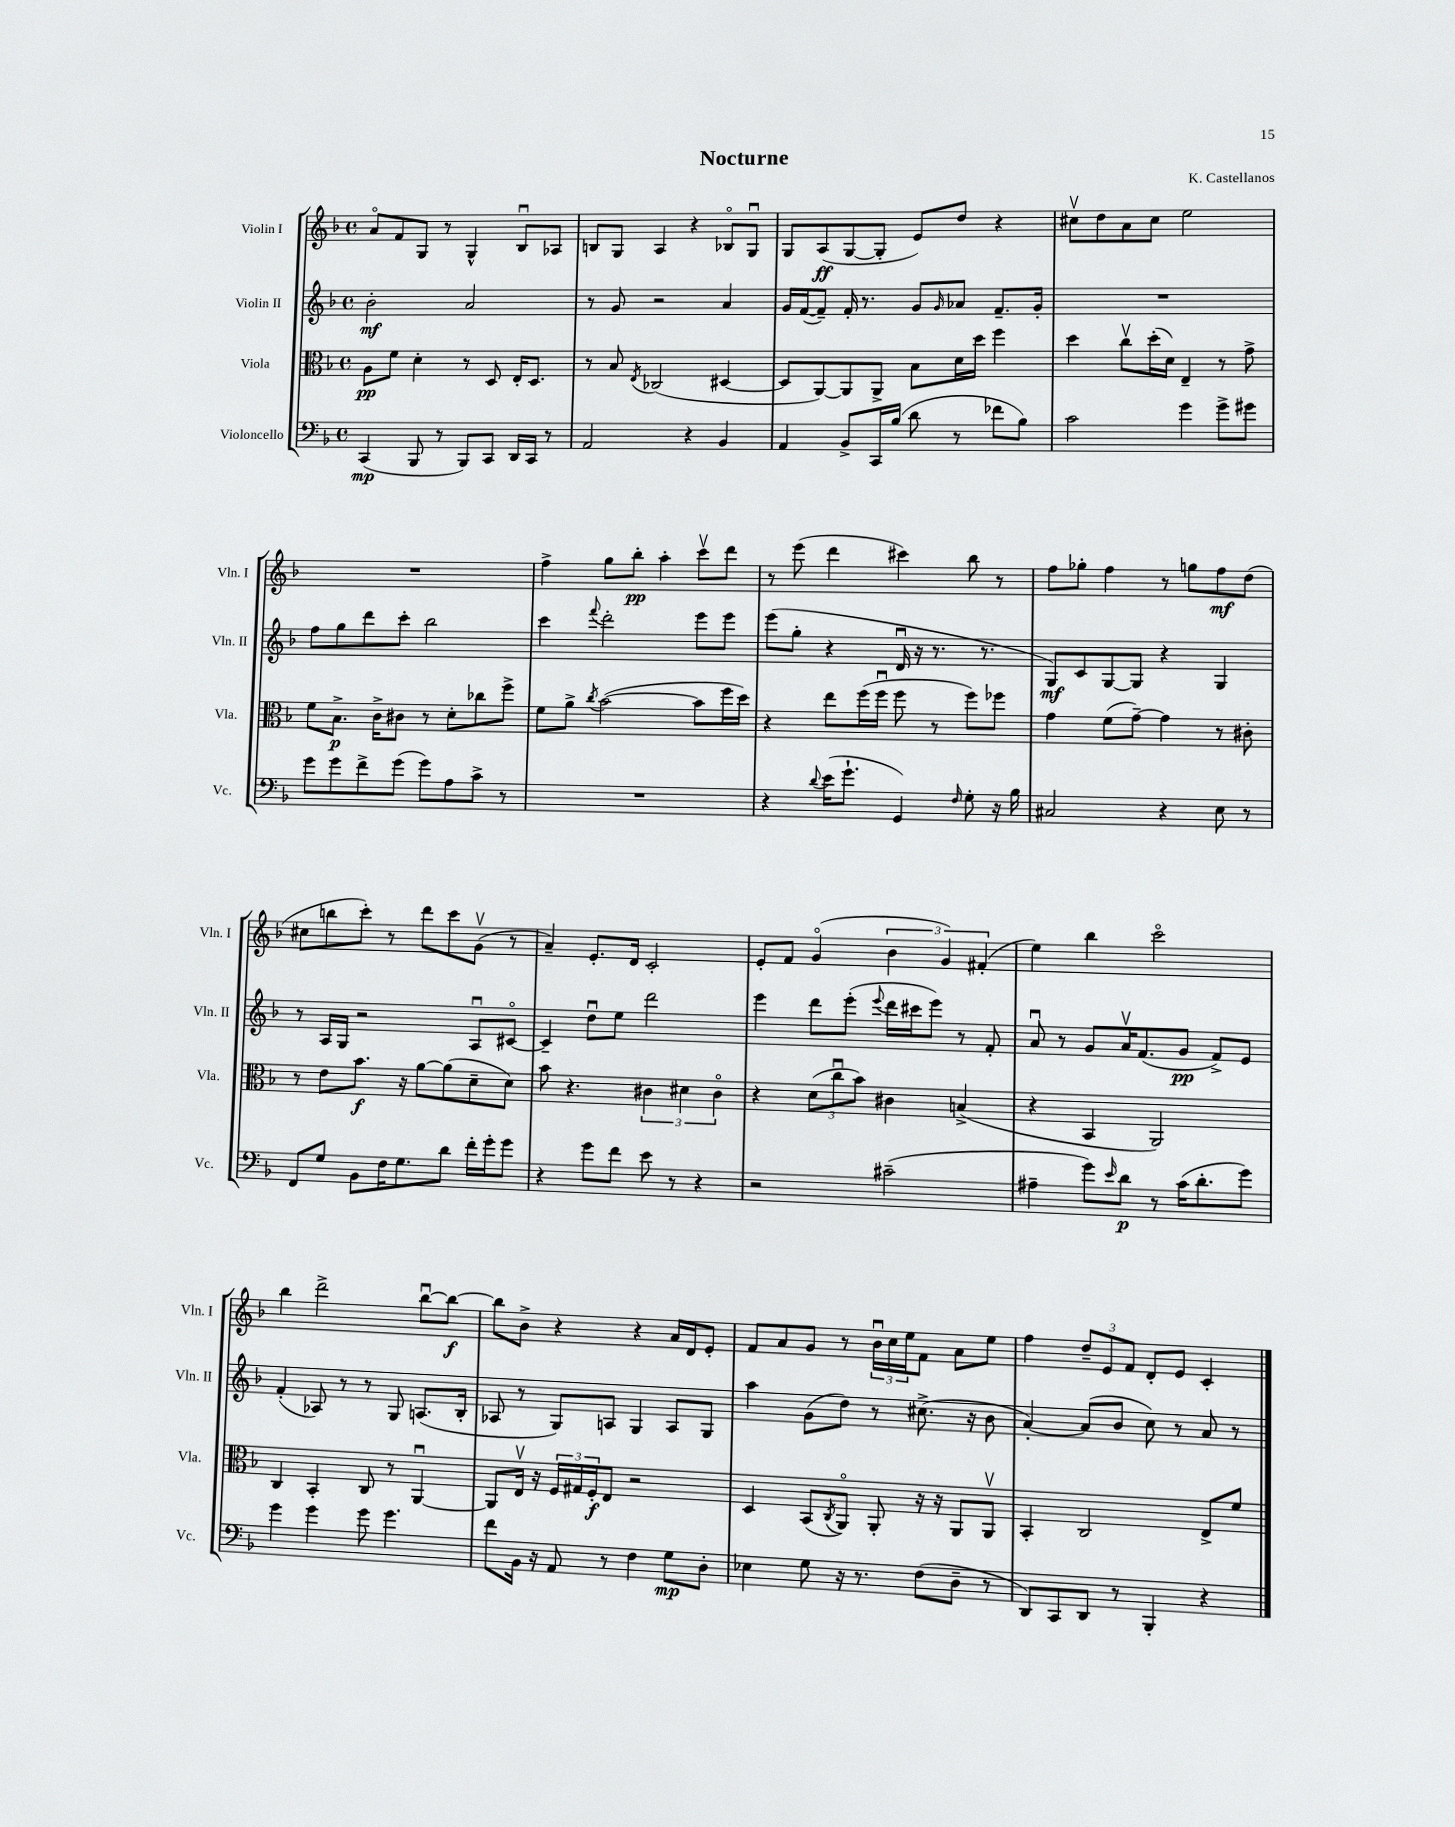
\header { title = "Nocturne" composer = "K. Castellanos" }
<<
\new StaffGroup <<
\new Staff = "s0" \with { instrumentName = "Violin I" shortInstrumentName = "Vln. I" } {
    \clef treble \key f \major \defaultTimeSignature \time 4/4
    a'8\flageolet f'8 g8 r8 g4-^ bes8\downbow aes8 |
    b8 g8 a4 r4 bes8\flageolet g8\downbow |
    g8 a8\ff( g8~ g8-. e'8) d''8 r4 |
    cis''8\upbow d''8 a'8 cis''8 e''2 |
    R1 |
    f''4-> g''8 bes''8-.\pp a''4-. c'''8\upbow d'''8 |
    r8 e'''8( d'''4 cis'''4) bes''8 r8 |
    f''8 ges''8-. f''4 r8 g''8 f''8\mf d''8( |
    cis''8 b''8 c'''8-.) r8 d'''8 c'''8 g'8\upbow( r8 |
    a'4--) e'8.-. d'16 c'2-. |
    e'8-. f'8 g'4\flageolet( \tuplet 3/2 { bes'4 g'4) fis'4-.( } |
    e''4) bes''4 c'''2\flageolet |
    bes''4 d'''2-> bes''8~\downbow bes''8~\f |
    bes''8 bes'8-> r4 r4 a'16 d'16 e'8-. |
    f'8 a'8 g'8 r8 \tuplet 3/2 { bes'16\downbow c''16 e''16 } f'8 a'8 e''8 |
    f''4 \tuplet 3/2 { d''8-- e'8 f'8 } d'8-. e'8 c'4-. \bar "|." |
}
\new Staff = "s1" \with { instrumentName = "Violin II" shortInstrumentName = "Vln. II" } {
    \clef treble \key f \major \defaultTimeSignature \time 4/4
    bes'2-.\mf a'2 |
    r8 g'8 r2 a'4 |
    g'16 f'16~( f'8--) f'16-. r8. g'8 \grace { g'16 } aes'8 f'8.-- g'16-. |
    R1 |
    f''8 g''8 d'''8 c'''8-. bes''2 |
    c'''4 \appoggiatura { f'''8 } d'''2-. e'''8 e'''8 |
    e'''8( g''8-. r4 d'16\downbow r16 r8. r8. |
    g8\mf) c'8 g8~ g8 r4 g4 |
    r8 a16 g16 r2 a8\downbow cis'8~\flageolet |
    cis'4-- d''8\downbow e''8 d'''2 |
    e'''4 d'''8 e'''8-.( \appoggiatura { e'''8 } d'''16 cis'''16 e'''8) r8 f'8-. |
    a'8\downbow r8 g'8 a'16\upbow f'8.( g'8\pp f'8->) e'8 |
    f'4-.( aes8) r8 r8 g8 a8.( bes16-. |
    aes8 r8 g8) a8 g4 a8 g8 |
    a''4 g'8( d''8) r8 cis''8.->( r16 bes'8 |
    a'4~-.) a'8( bes'8 c''8) r8 a'8 r8 \bar "|." |
}
\new Staff = "s2" \with { instrumentName = "Viola" shortInstrumentName = "Vla." } {
    \clef alto \key f \major \defaultTimeSignature \time 4/4
    a8\pp f'8 d'4-. r8 d8 e16-. d8. |
    r8 bes8 \acciaccatura { e8 } ces2( dis4~ |
    dis8 a,8~) a,8 a,8-> bes8 d'16 d''16 f''4 |
    d''4 c''8\upbow d''16-.( d'16) e4-- r8 g'8-> |
    f'8 bes8.->\p c'16-> cis'8 r8 d'8-. ces''8 f''8-> |
    f'8 a'8-> \acciaccatura { c''8 } bes'2~( bes'8 f''16 d''16) |
    r4 e''8 f''16( f''16\downbow f''8 r8 f''8) fes''8 |
    g'4 f'8( g'8~--) g'4 r8 cis'8-. |
    r8 e'8 bes'8.\f r16 a'8~ a'8( d'8-- d'8) |
    bes'8 r4. \tuplet 3/2 { cis'4 dis'4 cis'4\flageolet } |
    r4 \tuplet 3/2 { d'8( c''8\downbow bes'8) } cis'4 b4->( |
    r4 bes,4 a,2) |
    c4 bes,4-. c8 r8 a,4~\downbow |
    a,8 e16\upbow r16 \tuplet 3/2 { f16 gis16 f16-.\f } e8 r2 |
    d4 bes,8( \acciaccatura { c8 } a,8\flageolet) a,8-. r16 r16 a,8 a,8\upbow |
    bes,4-. c2 e8-> f'8 \bar "|." |
}
\new Staff = "s3" \with { instrumentName = "Violoncello" shortInstrumentName = "Vc." } {
    \clef bass \key f \major \defaultTimeSignature \time 4/4
    c,4\mp( bes,,8 r8 bes,,8) c,8 d,16 c,16 r8 |
    a,2 r4 bes,4 |
    a,4 bes,8-> c,16 bes16( d'8 r8 fes'8 bes8) |
    c'2 g'4 g'8-> gis'8 |
    g'8 g'8 f'8-> g'8( g'8) a8 c'8-> r8 |
    R1 |
    r4 \appoggiatura { d'8 } e'16( g'8.-! g,4) \grace { f16 } g8-. r16 bes16 |
    cis2 r4 e8 r8 |
    f,8 g8 bes,8 f16 g8. d'8 f'16-. g'16-. g'8 |
    r4 g'8 f'8 e'8 r8 r4 |
    r2 cis'2--( |
    ais4-- g'8) \grace { e'16 } d'8\p r8 c'16( d'8.-. g'8) |
    g'4 g'4 g'8 g'4. |
    f'8 bes,16 r16 a,8 r8 f4 g8\mp d8-. |
    ees4 g8 r16 r8. f8( d8-- r8 |
    d,8) c,8 d,8 r8 bes,,4-. r4 \bar "|." |
}
>>
>>
\layout { \context { \Score \remove "Bar_number_engraver" } }
